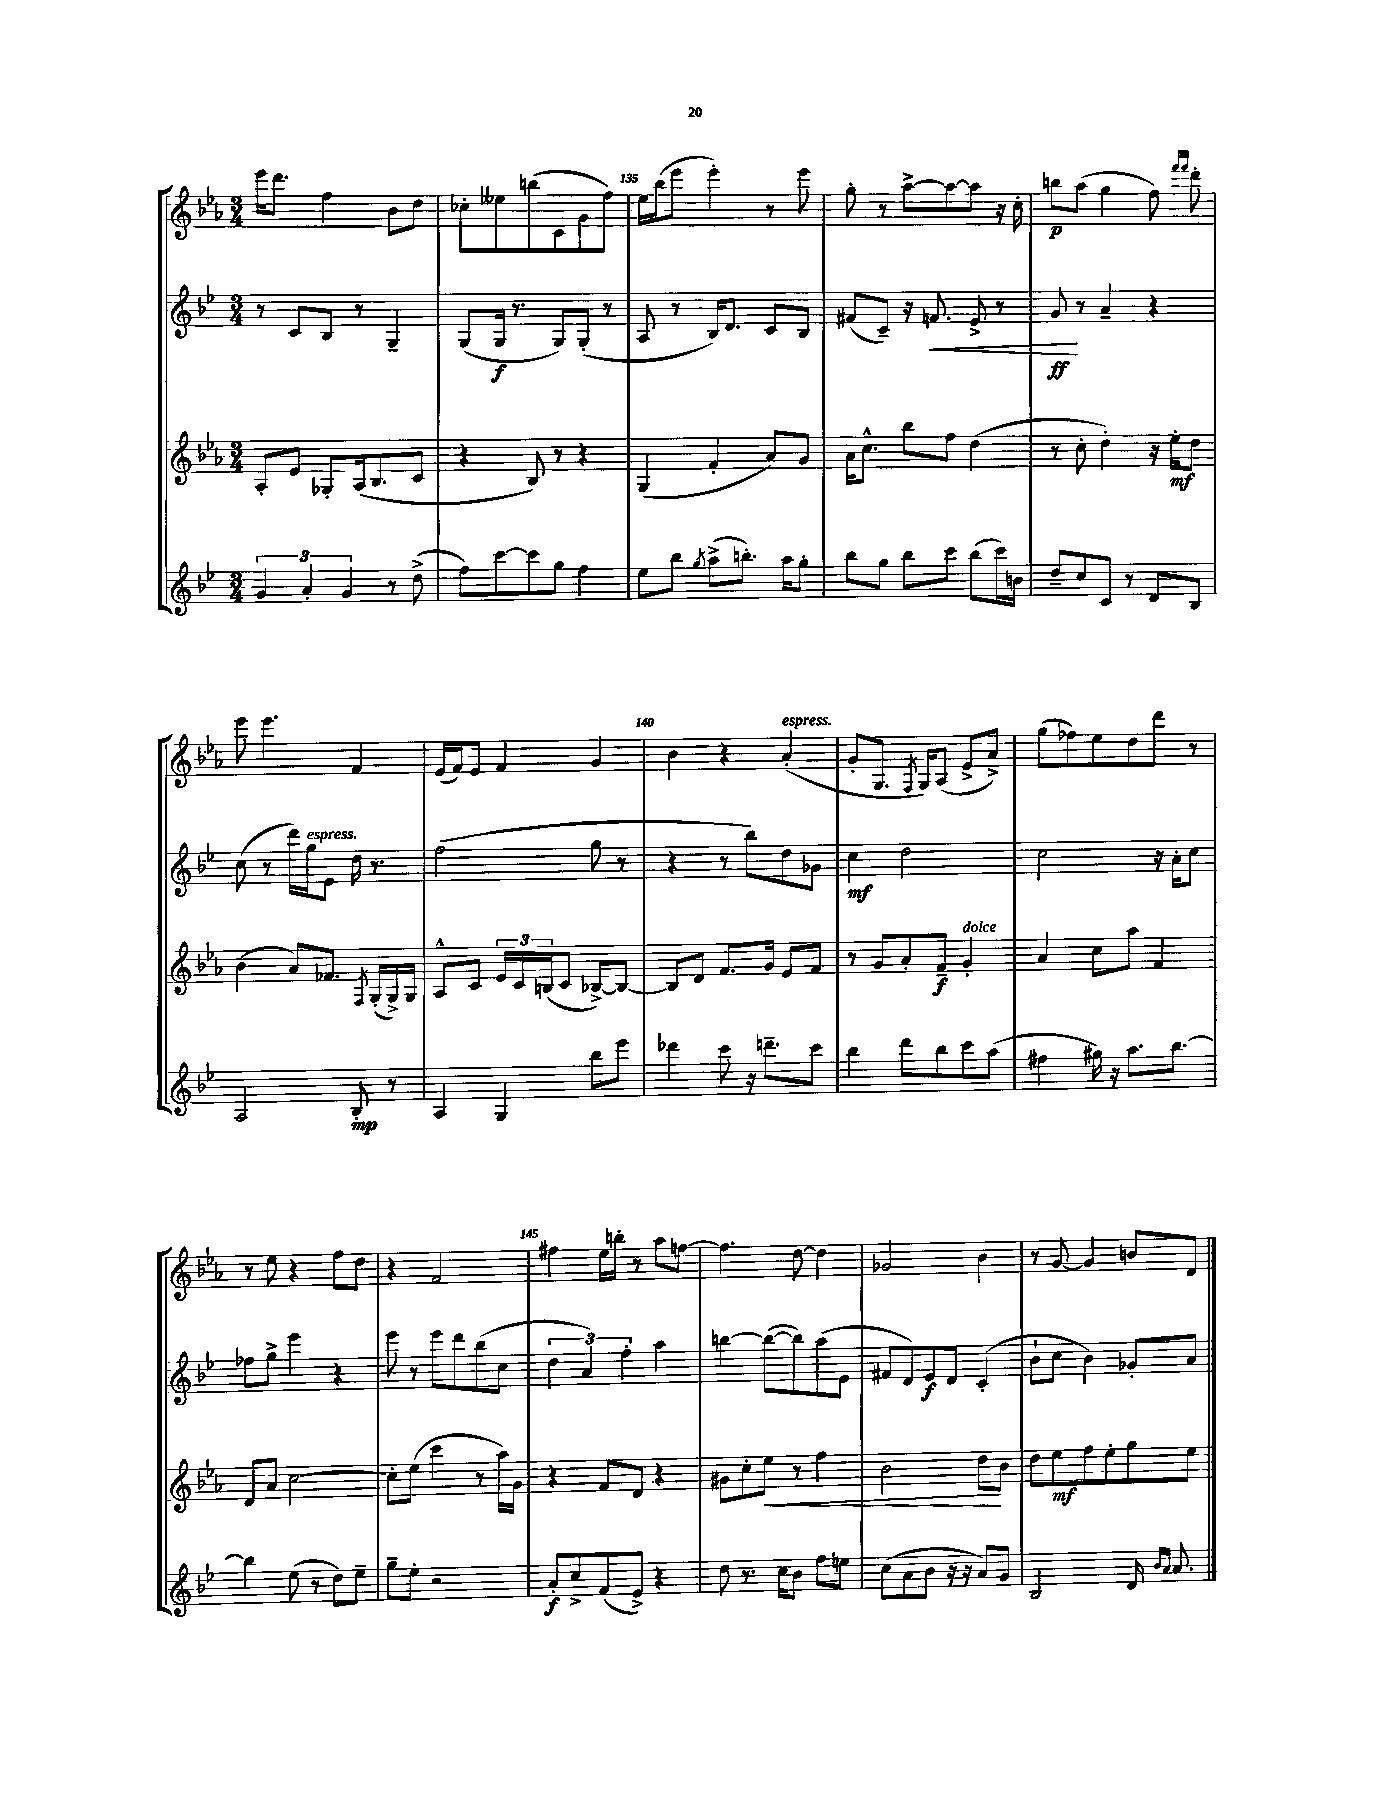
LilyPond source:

<<
\new StaffGroup <<
\new Staff = "s0" {
    \clef treble \key ees \major \numericTimeSignature \time 3/4
    ees'''16 d'''8. f''4 bes'8 d''8 |
    ces''8-. eeses''8 b''8( c'8 g'8 f''8) |
    ees''16 bes''16( ees'''8 ees'''4-.) r8 ees'''8 |
    g''8-. r8 aes''8~-> aes''8~ aes''8 r16 c''16-. |
    b''8\p aes''8( g''4 f''8) \grace { f'''16 f'''16 } d'''8-. |
    ees'''8 ees'''4. f'4 |
    ees'16( f'16) ees'8 f'4 g'4 |
    bes'4 r4 aes'4-.^\markup { \italic "espress." }( |
    g'8-. g8. \acciaccatura { f8 } g16) aes8( ees'8-> aes'8->) |
    g''8( fes''8) ees''8 d''8 d'''8 r8 |
    r8 ees''8 r4 f''8 d''8 |
    r4 f'2 |
    fis''4 ees''16 b''16-. r8 aes''8 f''8~ |
    f''4. d''8~ d''4 |
    ges'2 bes'4 |
    r8 g'8~ g'4 b'8 d'8 \bar "|." |
}
\new Staff = "s1" {
    \clef treble \key bes \major \numericTimeSignature \time 3/4
    r8 c'8 bes8 r8 g4-- |
    g8( g16\f r8. g8) g8-.( r8 |
    a8 r8 bes16) d'8. c'8 bes8 |
    fis'8( c'8--) r16 f'8.\< ees'8-> r8 |
    g'8\ff\! r8 a'4-- r4 |
    c''8( r8 d'''16) g''16^\markup { \italic "espress." } ees'8 d''16 r8. |
    f''2( g''8 r8 |
    r4 r8 bes''8) d''8 ges'8 |
    c''4\mf d''2 |
    c''2 r16 a'16-. c''8 |
    fes''8 g''8-> ees'''4 r4 |
    ees'''8 r8 ees'''8 d'''8 bes''8( c''8 |
    \tuplet 3/2 { d''4 a'4) f''4-. } a''4 |
    b''4~ b''8~( b''8) a''8( ees'8 |
    fis'8 d'8) ees'8\f d'8 c'4-.( |
    bes'8-! c''8 bes'4) ges'8-. a'8 \bar "|." |
}
\new Staff = "s2" {
    \clef treble \key ees \major \numericTimeSignature \time 3/4
    aes8-. ees'8 ges8-. aes16( bes8. c'8 |
    r4 bes8) r8 r4 |
    g4( f'4-. aes'8) g'8 |
    aes'16 c''8.-^ bes''8 f''8 d''4( |
    r8 c''8-. d''4-.) r16 ees''16-.\mf d''8 |
    bes'4( aes'8) fes'8. \acciaccatura { f8 } g16-.( g16->) g16 |
    aes8-^ c'8 \tuplet 3/2 { ees'16 c'16 b16( } c'8 bes8~->) bes8~ |
    bes8 d'8 f'8. g'16 ees'8 f'8 |
    r8 g'8 aes'8-. f'8--\f g'4-.^\markup { \italic "dolce" } |
    aes'4 c''8 aes''8 f'4 |
    d'8 aes'8 c''2~ |
    c''8-. ees''8( c'''4 r8 aes''16) g'16 |
    r4 f'8 d'8 r4 |
    gis'8 c''8-. ees''8\< r8 f''4 |
    bes'2 d''8\! bes'8 |
    d''8 ees''8\mf f''8 ees''8-. g''8 ees''8 \bar "|." |
}
\new Staff = "s3" {
    \clef treble \key bes \major \numericTimeSignature \time 3/4
    \tuplet 3/2 { g'4 a'4-. g'4 } r8 d''8->( |
    f''8) c'''8~ c'''8 g''8 f''4 |
    ees''8 bes''8 \acciaccatura { g''8 } a''8->( b''8.-.) a''16 g''8-. |
    bes''8 g''8 bes''8 c'''8 bes''8( c'''16) b'16 |
    d''8-- c''8 c'8 r8 d'8 bes8 |
    a2 bes8-.\mp r8 |
    a4 g4 bes''8 ees'''8 |
    des'''4 c'''8 r16 d'''8.-- c'''8 |
    bes''4 d'''8 bes''8 c'''8 a''8( |
    fis''4 gis''16) r16 a''8. bes''8.~ |
    bes''4 ees''8( r8 d''8) ees''8-- |
    g''8-- ees''8-. r2 |
    a'8-.\f c''8-> f'8( ees'8->) r4 |
    d''8 r8. c''16 bes'8 f''8 e''8 |
    c''8( a'8 bes'8 r16 r16 a'8) g'8 |
    bes2 d'16 \grace { bes'16 a'16 } a'8. \bar "|." |
}
>>
>>
\layout { \context { \Score currentBarNumber = #133 \override BarNumber.break-visibility = ##(#f #t #t) barNumberVisibility = #(every-nth-bar-number-visible 5) } }
